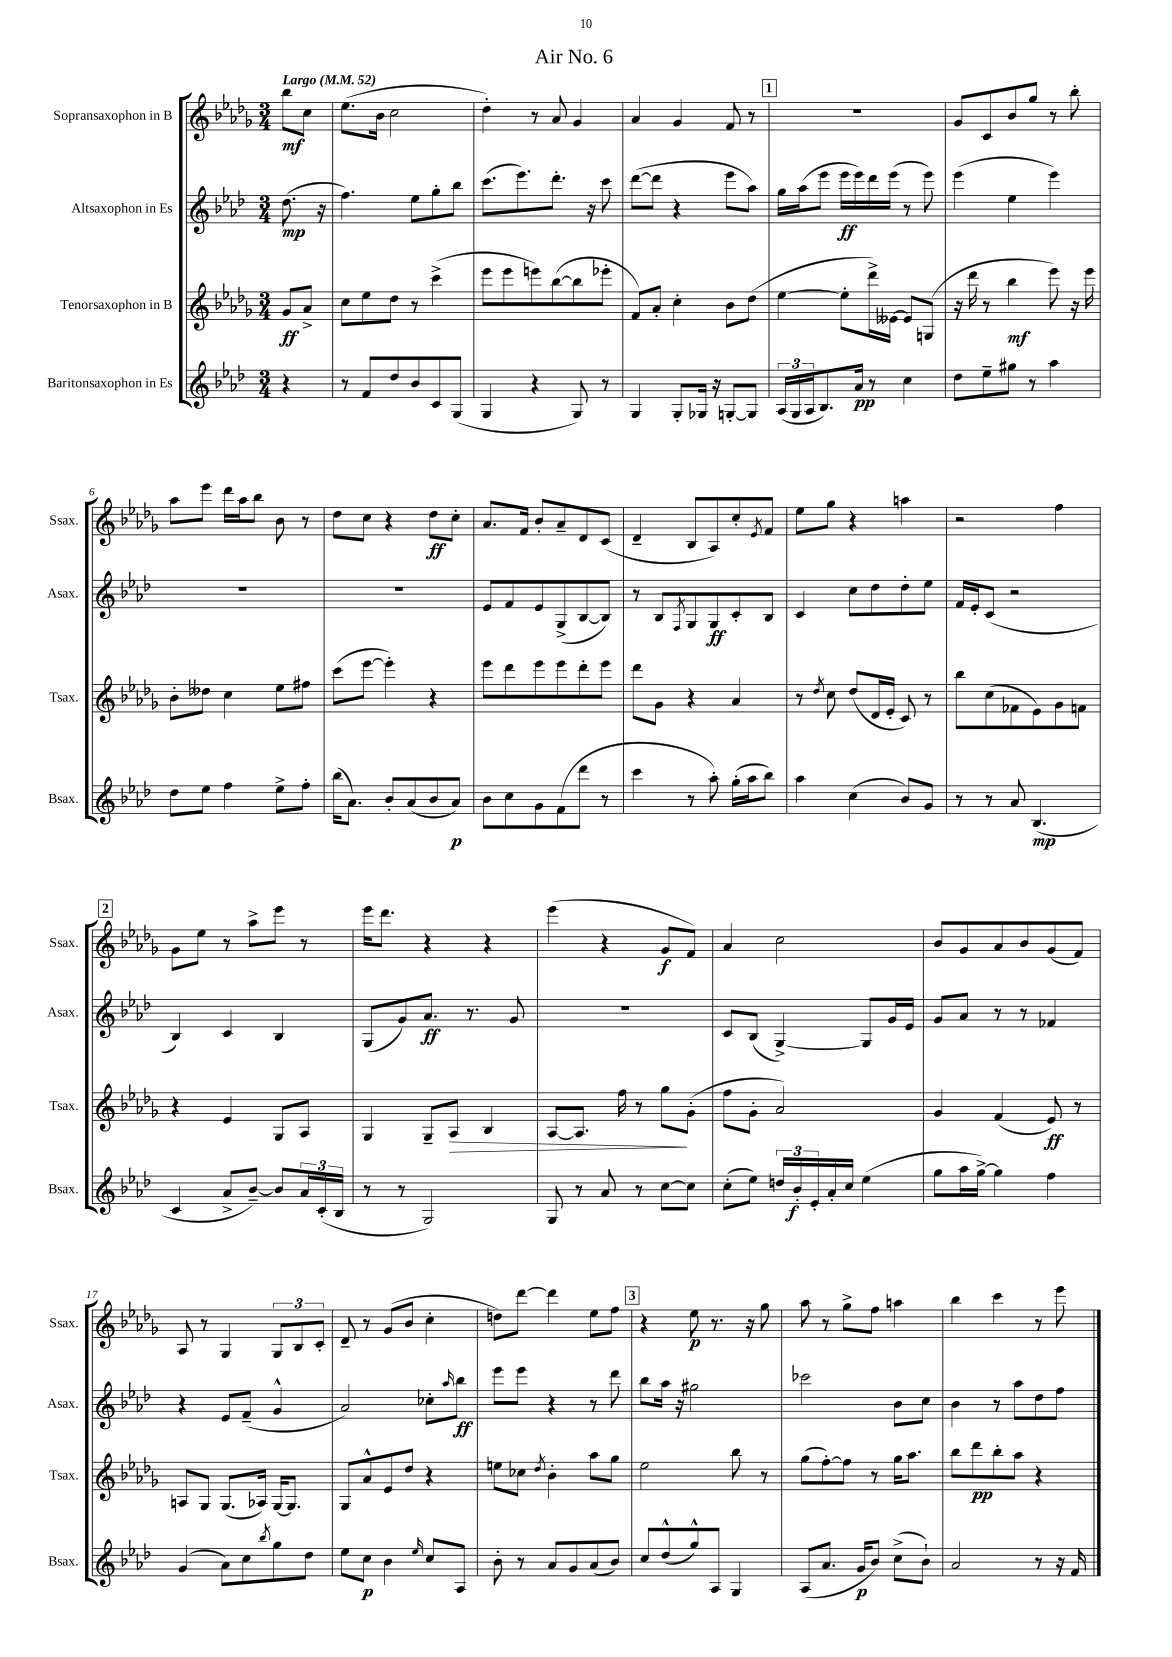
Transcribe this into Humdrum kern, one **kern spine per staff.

**kern	**kern	**kern	**kern
*staff4	*staff3	*staff2	*staff1
*clefG2	*clefG2	*clefG2	*clefG2
*k[b-e-a-d-]	*k[b-e-a-d-g-]	*k[b-e-a-d-]	*k[b-e-a-d-g-]
*M3/4	*M3/4	*M3/4	*M3/4
*MM52	*MM52	*MM52	*MM52
4r	8g-	(8.dd-	8bb-
.	8a-^	.	8cc
.	.	16r	.
=	=	=	=
8r	8cc	4.ff)	(8.ee-
8f	8ee-	.	.
.	.	.	16b-
8dd-	8dd-	.	2cc
8b-	8r	8ee-	.
8c	(4ccc^	8gg'	.
(8G	.	8bb-	.
=	=	=	=
4G	8eee-	(8.ccc	4dd-')
.	8eee-	.	.
.	.	8.eee-)	.
4r	8eee)	.	8r
.	([8bb-	8.ddd-'	8a-
8G)	8bb-]	.	4g-
.	.	16r	.
8r	8eee-'	8ccc	.
=	=	=	=
4G	8f)	([8ddd-	4a-
.	8a-'	8ddd-]	.
8G'	4cc'	4r	4g-
16G-	.	.	.
16r	.	.	.
[8G'	8b-	8eee-	8f
8G]	(8dd-	8aa-)	8r
=	=	=	=
(24A-	[4ee-	16gg	2.r
24G	.	.	.
.	.	(16aa-	.
24A-	.	.	.
8.B-)	.	8eee-	.
.	8ee-']	16eee-	.
16a-	.	16eee-)	.
8r	16ddd-^)	16ddd-	.
.	[16e--	(16eee-	.
4cc	8e--]	8r	.
.	(8G	8eee-)	.
=	=	=	=
8dd-	16r	(4eee-	8g-
.	16ddd-	.	.
8ee-~	8r	.	8c
8gg#	4bb-	4ee-	8b-
8r	.	.	8gg-
4aa-	8eee-)	4eee-)	8r
.	16r	.	8bb-'
.	16eee-	.	.
=	=	=	=
8dd-	8b-'	2.r	8aa-
8ee-	8dd--	.	8eee-
4ff	4cc	.	16ddd-
.	.	.	16aa-
.	.	.	8bb-
8ee-^	8ee-	.	8b-
8ff'	8ff#	.	8r
=	=	=	=
(16bb-	(8ccc	2.r	8dd-
8.a-)	.	.	.
.	[8eee-	.	8cc
8b-'	4eee-'])	.	4r
(8a-	.	.	.
8b-	4r	.	8dd-
8a-)	.	.	8cc'
=	=	=	=
8b-	8eee-	8e-	8.a-
8cc	8ddd-	8f	.
.	.	.	16f
8g	8eee-	8e-	8b-'
(8f	8eee-	(8G^	8a-~
8ddd-	8ddd-'	[8B-	8d-
8r	8eee-	8B-])	(8c
=	=	=	=
4ccc	8ddd-	8r	4d-~
.	8g-	8B-	.
.	.	8qF	.
8r	4r	8G	8B-
8aa-')	.	8G	8A-)
(16gg'	4a-	8c'	8cc'
16aa-	.	.	.
.	.	.	8qe-
8bb-)	.	8B-	8f
=	=	=	=
4aa-	8r	4c	8ee-
.	8qdd-	.	.
.	8cc	.	8gg-
(4cc	(8dd-	8cc	4r
.	16d-	8dd-	.
.	16e-'	.	.
8b-)	8c)	8dd-'	4aa
8g	8r	8ee-	.
=	=	=	=
8r	8bb-	16f	2r
.	.	16e-'	.
8r	(8cc	(8c	.
8a-	8f-	2r	.
(4.B-	8e-)	.	.
.	8g-	.	4ff
.	8f	.	.
=	=	=	=
4c	4r	4B-)	8g-
.	.	.	8ee-
8a-^	4e-	4c	8r
[8b-~)	.	.	8aa-^
8b-]	8G-	4B-	8eee-
24a-	8A-	.	8r
(24c'	.	.	.
24B-	.	.	.
=	=	=	=
8r	4G-	(8G	16eee-
.	.	.	8.ddd-
8r	.	8g)	.
2G)	8G-~	8.a-	4r
.	8A-	.	.
.	.	8.r	.
.	4B-	.	4r
.	.	8g	.
=	=	=	=
8G	[8A-	2.r	(4eee-
8r	8.A-]	.	.
8a-	.	.	4r
.	16ff	.	.
8r	8r	.	.
[8cc	8gg-	.	8g-
8cc]	(8g-'	.	8f)
=	=	=	=
(8cc'	8ff	8c	4a-
8ee-)	8g-'	(8B-	.
24dd	2a-)	[4G^)	2cc
24b-'	.	.	.
24e-'	.	.	.
16a-'	.	.	.
16cc	.	.	.
(4ee-	.	8G]	.
.	.	16g	.
.	.	16e-	.
=	=	=	=
8gg	4g-	8g	8b-
16aa-	.	8a-	8g-
[16gg^)	.	.	.
4gg]	(4f	8r	8a-
.	.	8r	8b-
4ff	8e-)	4f-	(8g-
.	8r	.	8f)
=	=	=	=
(4g	8A	4r	8A-
.	8G-	.	8r
8a-)	(8.G-	8e-	4G-
8cc	.	(8f~	.
.	16A-)	.	.
8qbb-	.	.	.
8gg	[16G-	4g^^	12G-
.	8.G-]	.	.
.	.	.	12B-
8dd-	.	.	.
.	.	.	12c'
=	=	=	=
8ee-	8G-	2a-)	8d-~
8cc	8a-^^	.	8r
4b-	8e-	.	(8g-
.	8dd-	.	8b-
16qqee-	.	.	.
8cc	4r	8cc-'	4cc'
.	.	16qqaa-	.
8A-	.	8bb-	.
=	=	=	=
8b-'	8ee	8eee-	8dd)
8r	8cc-	8eee-	[8ddd-
.	8qdd-	.	.
8a-	4b-'	4r	4ddd-]
8g	.	.	.
(8a-	8aa-	8r	8ee-
8b-)	8gg-	8ddd-	8ff
=	=	=	=
8cc	2ee-	8bb-	4r
(8dd-^^	.	16aa-	.
.	.	16r	.
8gg^^)	.	2gg#	8ee-
8A-	.	.	8.r
4G	8bb-	.	.
.	.	.	16r
.	8r	.	8gg-
=	=	=	=
(8A-	(8gg-	2ccc-	8aa-
8.a-	[8ff')	.	8r
.	8ff]	.	8gg-^
16g	.	.	.
8b-)	8r	.	8ff
(8cc^	16gg-	8b-	4aa
.	8.aa-	.	.
8b-`)	.	8cc	.
=	=	=	=
2a-	8bb-	4b-	4bb-
.	8ddd-	.	.
.	8bb-'	8r	4ccc
.	8aa-	8aa-	.
8r	4r	8dd-	8r
16r	.	8ff	8eee-
16f	.	.	.
==	==	==	==
*-	*-	*-	*-
